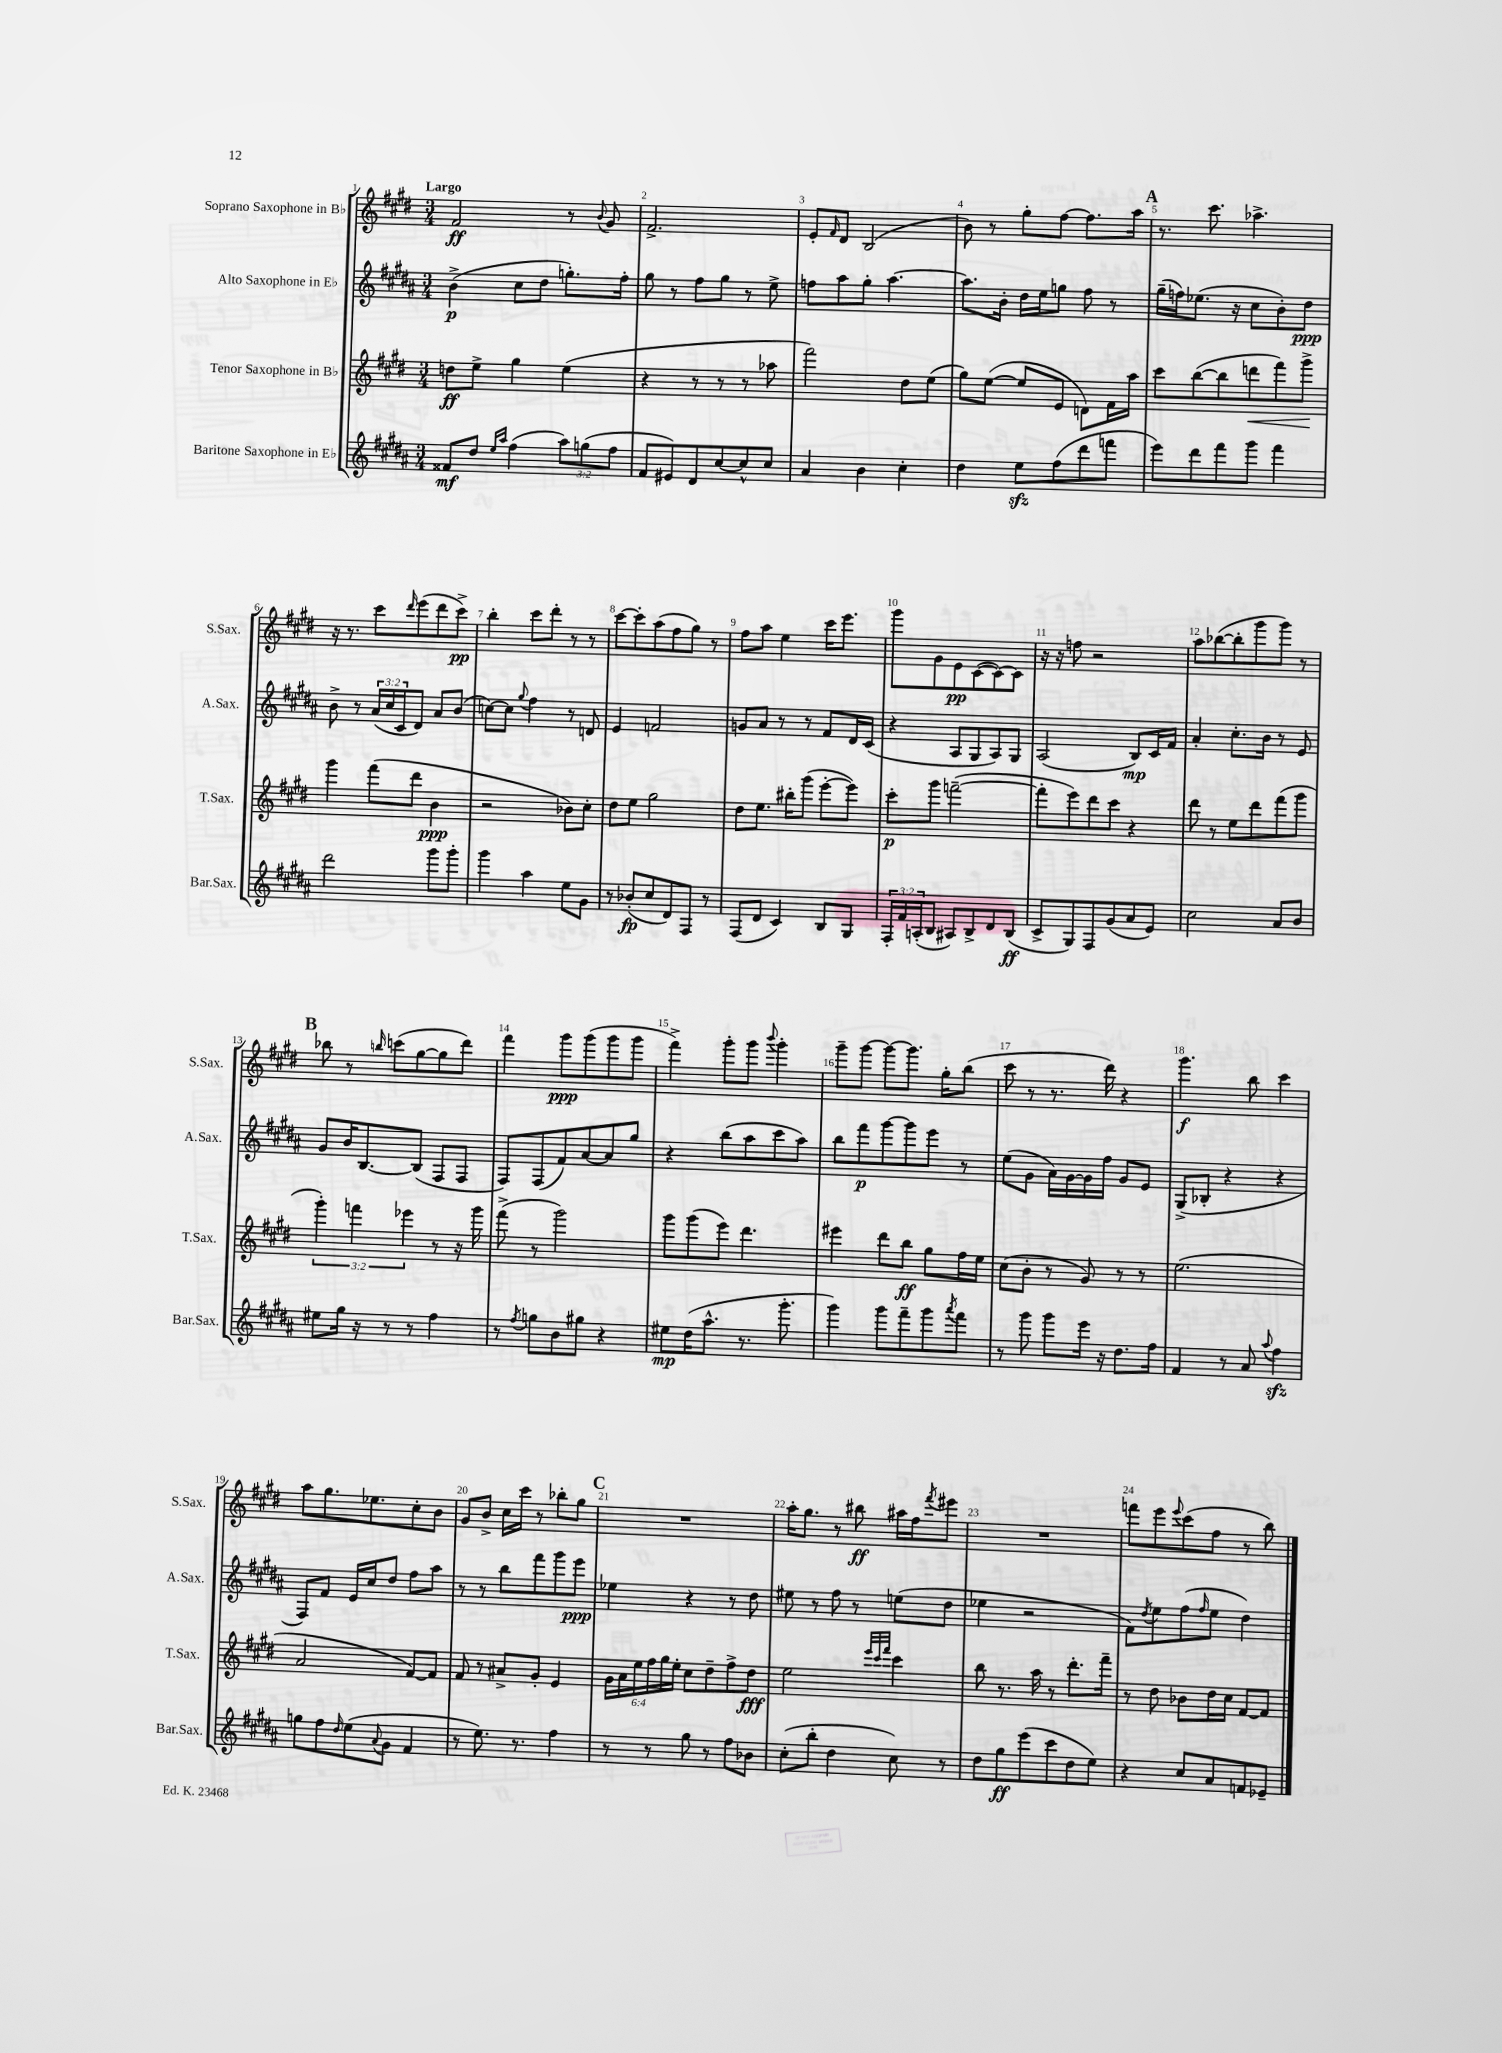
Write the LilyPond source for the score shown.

<<
\new StaffGroup <<
\new Staff = "s0" \with { instrumentName = "Soprano Saxophone in Bb" shortInstrumentName = "S.Sax." } {
    \clef treble \key e \major \numericTimeSignature \time 3/4 \tempo "Largo"
    fis'2\ff r8 \appoggiatura { b'8 } gis'8 |
    fis'2.-> |
    e'8-. \grace { fis'16 } dis'8 b2( |
    b'8) r8 gis''8-. fis''8~ fis''8. a''16 |
    \mark \markup { \bold "A" } r8. cis'''8. aes''4.-> |
    r16 r8. cis'''8 \grace { dis'''16 } e'''8( dis'''8 cis'''8->\pp) |
    b''4-. cis'''8 dis'''8-. r8 r8 |
    cis'''8~ cis'''8-. a''8( fis''8 gis''8) r8 |
    fis''8 a''8 e''4 cis'''16 e'''8. |
    gis'''8 gis'8 e'8\pp cis'8~( cis'8~) cis'8 |
    r16 r16 f''8 r2 |
    a''8 bes''8~( bes''8-. gis'''8 gis'''8) r8 |
    \mark \markup { \bold "B" } bes''8 r8 \grace { b''16 } c'''8( gis''8~ gis''8 dis'''8) |
    fis'''4 gis'''8\ppp gis'''8( gis'''8 gis'''8 |
    fis'''4->) gis'''8-. gis'''8 \appoggiatura { b'''8 } gis'''4-. |
    gis'''8-- gis'''8~ gis'''8~ gis'''8. gis''16-. b''8( |
    cis'''8 r8 r8. dis'''16) r4 |
    gis'''4.\f b''8 cis'''4 |
    a''8 gis''8. ees''8. cis''8-. b'8 |
    gis'8 b'8-> cis''16 cis'''16 r8 bes''8-. gis''8 |
    \mark \markup { \bold "C" } R2. |
    a''16-. gis''8. r8 bis''8\ff ais''16 fis''16 \acciaccatura { fis'''8 } eis'''8 |
    R2. |
    f'''8 e'''8 \appoggiatura { e'''8 } cis'''8( fis''8 r8 b''8) \bar "|." |
}
\new Staff = "s1" \with { instrumentName = "Alto Saxophone in Eb" shortInstrumentName = "A.Sax." } {
    \clef treble \key b \major \numericTimeSignature \time 3/4 \override Staff.TupletNumber.text = #tuplet-number::calc-fraction-text
    b'4->\p( cis''8 dis''8 g''8.-.) fis''16-. |
    gis''8 r8 fis''8 gis''8 r8 e''8-> |
    f''8 ais''8 gis''8-. ais''4.~ |
    ais''8. b'16-. dis''16 e''16 g''8 fis''8 r8 |
    \mark \markup { \bold "A" } gis''16--( f''16) ees''8.( r16 cis''8 b'8-.) dis''8\ppp |
    b'8-> r8 \tuplet 3/2 { ais'16( cis''16 cis'16 } dis'8) ais'8 b'8( |
    c''8~) c''8 \appoggiatura { gis''8 } fis''4 r8 d'8 |
    e'4 f'2 |
    g'8 ais'8 r8 r8 fis'8 dis'16 cis'16( |
    r4 ais8 gis8 ais8) gis8 |
    ais2( b8\mp) cis'16 fis'16 |
    ais'4-. cis''8.-. b'16 r8 e'8 |
    \mark \markup { \bold "B" } gis'8 b'16 b8.~ b8( fis8 fis8 |
    fis8) fis8( fis'8) ais'8~ ais'8 gis''8 |
    r4 b''8( ais''8 cis'''8 ais''8) |
    b''8 fis'''8\p gis'''8~ gis'''8 e'''8 r8 |
    e''8( gis'8 ais'16) gis'16~ gis'16 fis''16 gis'8 e'8 |
    gis8->( bes8-. r4 r4 |
    fis8) fis'8 e'16 cis''16 dis''8 fis''8 ais''8 |
    r8 r8 b''8 fis'''8 gis'''8 e'''8\ppp |
    \mark \markup { \bold "C" } ees''4 r4 r8 dis''8 |
    eis''8 r8 fis''8 r8 e''8( dis''8 |
    ees''4 r2 |
    fis'8) \acciaccatura { dis''8 } e''8 fis''8( \grace { fis''16 } e''8 dis''4) \bar "|." |
}
\new Staff = "s2" \with { instrumentName = "Tenor Saxophone in Bb" shortInstrumentName = "T.Sax." } {
    \clef treble \key e \major \numericTimeSignature \time 3/4 \override Staff.TupletNumber.text = #tuplet-number::calc-fraction-text
    d''8\ff e''8-> gis''4 e''4( |
    r4 r8 r8 r8 aes''8 |
    fis'''2) dis''8 e''8( |
    gis''8) e''8~( e''8 e'8 d'8) fis'16 a''16 |
    \mark \markup { \bold "A" } cis'''8 b''8~( b''8 d'''8\< fis'''8) gis'''8->\! |
    gis'''4 fis'''8( dis'''8 b'4\ppp |
    r2 bes'8) cis''8-. |
    dis''8 e''8 gis''2 |
    dis''8 e''8. bis''16-. gis'''8( e'''8~-. e'''8) |
    cis'''8-.\p gis'''8 f'''2~--( |
    f'''8-. e'''8) dis'''8 cis'''8 r4 |
    dis'''8 r8 e''8 dis'''8 fis'''8( gis'''8 |
    \mark \markup { \bold "B" } \tuplet 3/2 { gis'''4-.) f'''4 ees'''4 } r8 r16 gis'''16 |
    fis'''8->( r8 gis'''2) |
    gis'''8 gis'''8( e'''8) dis'''4. |
    eis'''4 dis'''8 b''8\ff gis''8 fis''16 e''16 |
    cis''8( b'8-. r8 gis'8) r8 r8 |
    e''2.( |
    a'2 fis'8~) fis'8 |
    fis'8 r8 ais'8-> gis'8-. e'4 |
    \mark \markup { \bold "C" } \tuplet 6/4 { gis'16 a'16 e''16 fis''16 gis''16 e''16-. } cis''8 dis''8-- fis''8-> dis''8\fff |
    e''2 \grace { e'''32 cis'''32 fis'''32 } cis'''4 |
    b''8 r8. a''16 r8 dis'''8.-. fis'''16-- |
    r8 dis''8 bes'8 dis''16 cis''16 fis'8~ fis'8 \bar "|." |
}
\new Staff = "s3" \with { instrumentName = "Baritone Saxophone in Eb" shortInstrumentName = "Bar.Sax." } {
    \clef treble \key b \major \numericTimeSignature \time 3/4 \override Staff.TupletNumber.text = #tuplet-number::calc-fraction-text
    fisis'8\mf dis''8 \grace { e''16 ais''16 } fis''4( \tuplet 3/2 { ais''8) g''8( fis''8 } |
    fis'8 eis'8) dis'8 cis''8~ cis''8-^ cis''8 |
    ais'4 b'4 cis''4-. |
    dis''4 e''8\sfz fis''8( dis'''8 f'''8 |
    \mark \markup { \bold "A" } e'''8) dis'''8 fis'''8 gis'''8 fis'''4 |
    dis'''2 gis'''8 gis'''8-. |
    gis'''4 ais''4 e''8 gis'8 |
    r8 bes'8-.\fp( cis''8 dis'8) fis8 r8 |
    fis8( dis'8 cis'4) b8 gis8 |
    \tuplet 3/2 { fis16-. fis'16 a16-.( } b8 ais8) b8-> dis'8 b8\ff( |
    cis'8-> gis8) fis8 gis'8( ais'8 e'8) |
    cis''2 ais'8 b'8 |
    \mark \markup { \bold "B" } eis''8 gis''16 r16 r8 r8 fis''4 |
    r8 \acciaccatura { fis''8 } g''8 b'8 gis''8 r4 |
    eis''8\mp dis''16( ais''8.-^ r8. gis'''8.-. |
    gis'''4) gis'''8 fis'''8-- gis'''8 \acciaccatura { ais'''8 } fis'''8 |
    r8 gis'''8 gis'''8 e'''16 r16 dis''8. fis''16 |
    fis'4 r8 ais'8 \appoggiatura { ais''8 } fis''4\sfz |
    g''8 fis''8 \grace { dis''16 } e''8( \appoggiatura { ais'8 } gis'8 fis'4 |
    r8 e''8.) r8. fis''4 |
    \mark \markup { \bold "C" } r8 r8 gis''8 r8 fis''8 bes'8 |
    cis''8-.( b''8-. dis''4 cis''8) r8 |
    dis''8 gis''8\ff e'''8( cis'''8 dis''8 e''8) |
    r4 cis''8 ais'8 f'8 ees'8-- \bar "|." |
}
>>
>>
\layout { \context { \Score \override BarNumber.break-visibility = ##(#f #t #t) barNumberVisibility = #all-bar-numbers-visible } }
